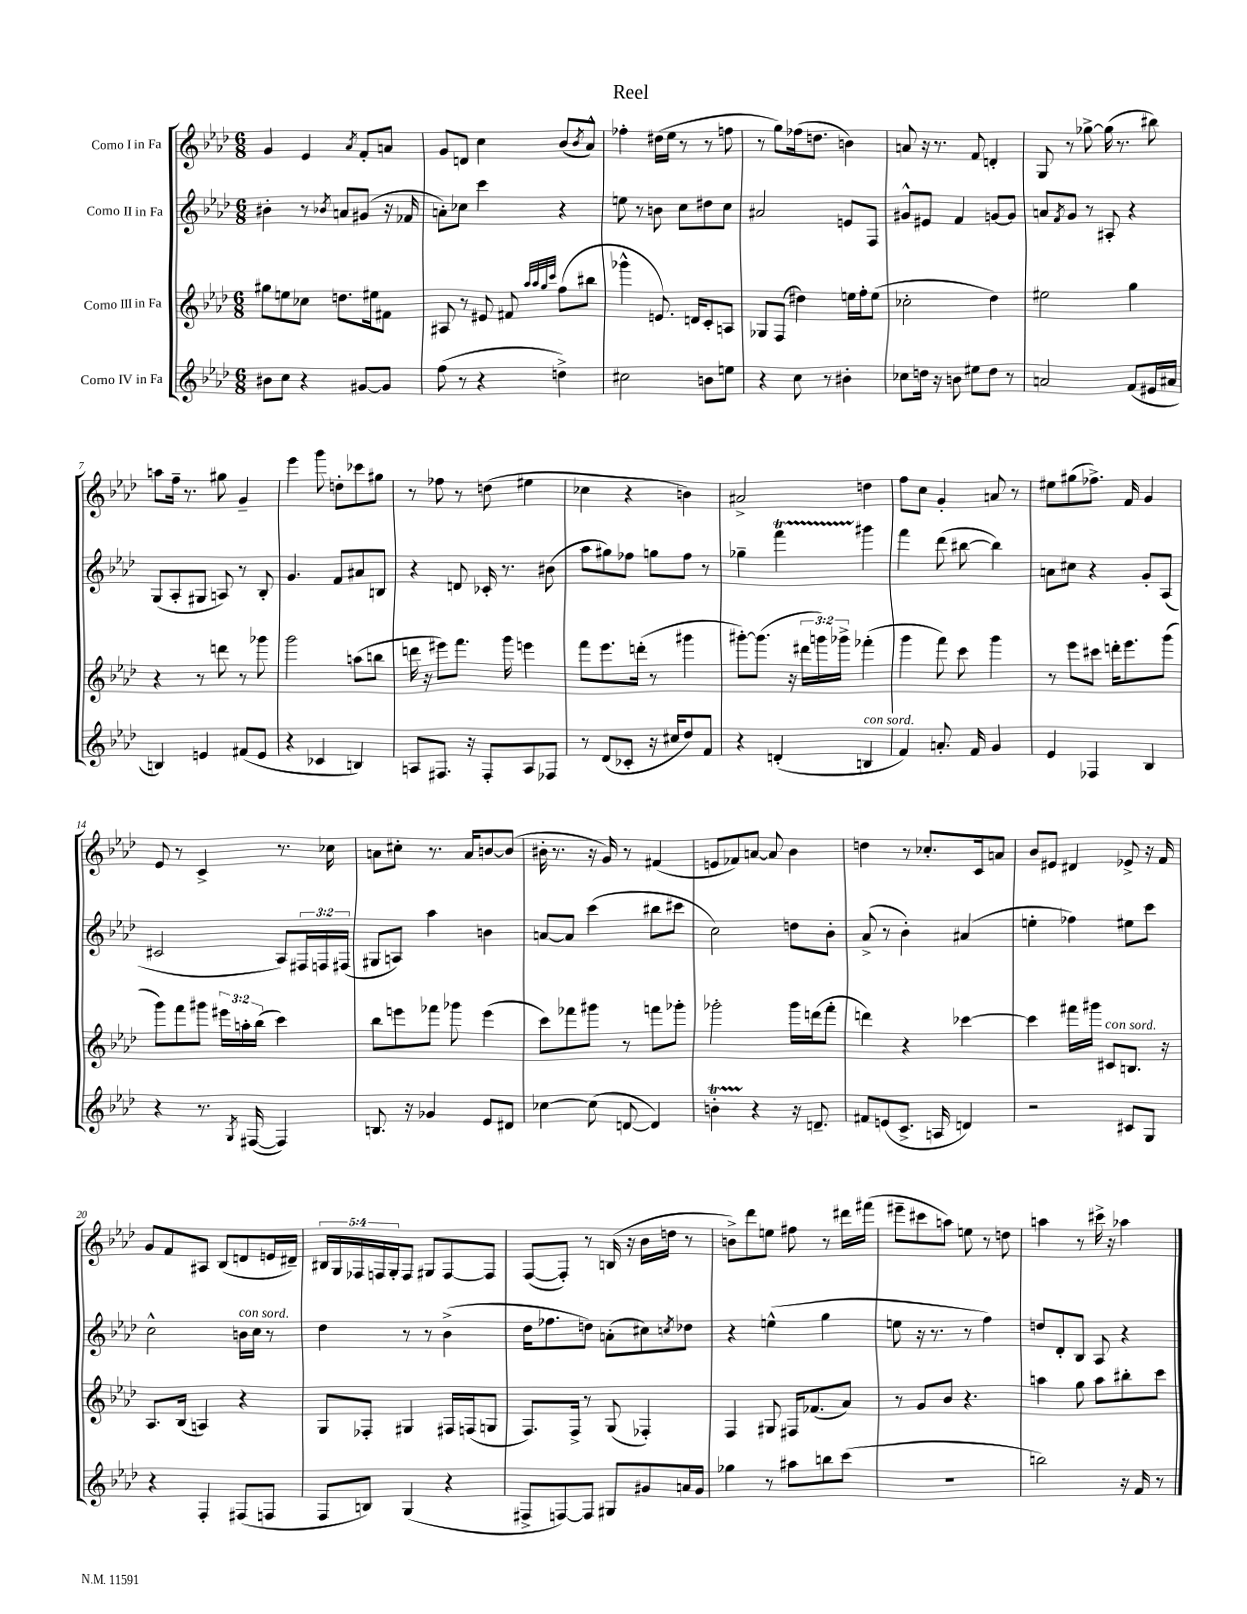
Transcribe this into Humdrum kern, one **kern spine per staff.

**kern	**kern	**kern	**kern
*staff4	*staff3	*staff2	*staff1
*clefG2	*clefG2	*clefG2	*clefG2
*k[b-e-a-d-]	*k[b-e-a-d-]	*k[b-e-a-d-]	*k[b-e-a-d-]
*M6/8	*M6/8	*M6/8	*M6/8
8b#	8gg#	4b#'	4g
8cc	8ee	.	.
4r	8cc-	8r	4e-
.	.	8qb-	.
.	8.dd	8a	.
.	.	.	8qa-
[8g#	.	(8g#	8f'
.	16ee#	.	.
8g#]	8f#	16r	8a
.	.	16f-	.
=	=	=	=
(8ff	8A#	8a')	8g
8r	8r	8cc-	8d
4r	8e#	4ccc	4cc
.	8f#	.	.
.	32qqaa-	.	.
.	32qqaa-	.	.
.	32qqgg	.	.
.	32qqccc	.	.
4dd^)	(8ff	4r	(8b-
.	.	.	8qb-
.	8bb#	.	8a-^^)
=	=	=	=
2cc#	4ggg-^^	8ee	4ff-'
.	.	8r	.
.	8.e)	8b	(16dd#
.	.	.	16ee-
.	.	8cc	8r
.	16d	.	.
8b	8c'	8dd#	8r
8ee	8A	8cc	8ff
=	=	=	=
4r	8G-	2a#	8r
.	(8F	.	8gg)
8cc	4dd#)	.	(16ff-
.	.	.	8.dd
8r	.	.	.
4b#'	16ee	8e	4b)
.	16ff'	.	.
.	(8ee	8F	.
=	=	=	=
8cc-	2cc-'	8g#^^	8a
16dd	.	8e#	16r
16r	.	.	8.r
8b	.	4f	.
8ee#	.	.	8f
8dd	4dd-)	[8g	4d'
8r	.	8g]	.
=	=	=	=
2a	2ee#	8a	8G
.	.	8qf	.
.	.	8g	8r
.	.	8r	[8gg-^
.	.	8A#'	(16gg-]
.	.	.	8.r
(8f	4gg	4r	.
16e#	.	.	8bb#)
16a#	.	.	.
=	=	=	=
4B)	4r	(8G	8aa
.	.	8A-'	16ff~
.	.	.	8.r
4e	8r	8G#	.
.	8ddd	8A)	8gg#
(8f#	8r	8r	4g~
8e	8ggg-	8B-'	.
=	=	=	=
4r	2ggg	4.g	4eee-
4c-	.	.	8ggg
.	.	8f	8dd'
4B)	(8aa	8a#	8ccc-
.	8bb	8B	8gg#
=	=	=	=
8A	16ddd	4r	8r
.	16r	.	.
8.F#	8eee#)	.	8ff-
.	8.fff	8d	8r
16r	.	.	.
8F#'	.	16c-'	(8dd
.	16ggg	8.r	.
8A	4eee	.	4ee#
8F-	.	(8b#	.
=	=	=	=
8r	8fff	8aa-	4cc-
(8d-	8.eee-	8gg#)	.
8c-'	.	8ff-	4r
.	(16ddd'	.	.
16r	8r	8gg	.
16cc#	.	.	.
8dd-)	4ggg#	8ff-	4b)
8f	.	8r	.
=	=	=	=
4r	[8ggg#')	4gg-~	2a#^
.	(8.ggg#]	.	.
(4d'	.	4fff	.
.	16r	.	.
.	24ddd#	.	.
.	24ggg)	.	.
.	24ggg-^	.	.
4B	(4fff-'	4ggg#	4dd
=	=	=	=
4f)	4ggg	4fff	8ff
.	.	.	8cc
8.a'	8fff)	(8ddd-	4g'
.	8ccc	[8bb#	.
16f	.	.	.
4g	4ggg	4bb#])	8a
.	.	.	8r
=	=	=	=
4e-	8r	8a	8ee#
.	8eee-	8cc#	(8gg#
4F-	8ccc#	4r	8.ff-^)
.	16ddd'	.	.
.	8.eee-	.	16f
4B-	.	8g'	4g
.	(8ggg	(8A-	.
=	=	=	=
4r	8ggg)	2c#	8e-
.	8fff	.	8r
8.r	8ggg#	.	4c^
.	24eee#	.	.
.	24aa'	.	.
8qG	.	.	.
([16F#	.	.	.
.	(24bb-	.	.
4F#])	4ccc)	8A-)	8.r
.	.	24F#	.
.	.	24F	.
.	.	.	16cc-
.	.	(24F#	.
=	=	=	=
8.B	8bb-	8G#	8a
.	8eee	8A)	8cc#'
16r	.	.	.
4g-	8fff-	4aa-	8.r
.	8ggg-	.	.
.	.	.	16a
8e-	(4eee	4b	[8b
8d#	.	.	(8b]
=	=	=	=
[4cc-	8ccc)	[8a	16b#'
.	.	.	8.r
.	8fff-	8a]	.
(8cc-]	8ggg#	(4ccc	16r
.	.	.	16g)
[8d	8r	.	8r
4d])	8fff	8bb#	(4f#
.	8ggg-'	8ccc#	.
=	=	=	=
4b'	2ggg-'	2cc)	8e
.	.	.	8f-)
4r	.	.	[8a
.	.	.	8a]
16r	16ggg-	8dd	4b-
8.d~	(16ddd	.	.
.	8fff'	8b-'	.
=	=	=	=
8f#	4ddd)	(8a-^	4dd
(8e	.	8r	.
8.c^	4r	4b-')	8r
.	.	.	8.cc-'
16A	.	.	.
4d)	[4ccc-	(4a#	.
.	.	.	16c
.	.	.	8a
=	=	=	=
2r	4ccc-]	4ee'	8b-
.	.	.	8e#
.	16fff#	4ff-)	4d#
.	16ggg#	.	.
.	8c#	.	.
8c#	8.B	8ee#	8e-^
8G	.	8ccc	16r
.	16r	.	16f
=	=	=	=
4r	8.A-	2cc^^	8g
.	.	.	8f
.	(16B-	.	.
4F'	4A)	.	8A#
.	.	.	(8B-
(8F#	4r	16b	8d
.	.	16cc	.
8F	.	8r	16e
.	.	.	16d#~)
=	=	=	=
8F	8G	4dd-	20B#
.	.	.	20G
.	.	.	20F-
8B)	8F-'	.	.
.	.	.	20F
.	.	.	20G'
(4G	4G#	8r	8F
.	.	8r	8G#
4r	16F#	(4b-^	[8F
.	(16F	.	.
.	8G	.	8F]
=	=	=	=
8F#^	8.F)	16dd-	([8F
.	.	8.ff-	.
[8F)	.	.	8F'])
.	16F^	.	.
8F]	8r	8dd)	8r
8G#	(8G	(8a'	(16B
.	.	.	16r
8g#	4F-')	8cc#)	16b-
.	.	.	16dd
.	.	8qcc	.
16a	.	8dd-	8r
16g#	.	.	.
=	=	=	=
4gg-	4F	4r	8b^)
.	.	.	8ddd-
8r	8G#	(4ee^^	8ee
8aa#	16F#	.	8ff#
.	(8.f-	.	.
8bb	.	4gg	8r
(8ccc	8a-)	.	16ddd#
.	.	.	(16fff#
=	=	=	=
2.r	8r	8ee	8eee#~
.	8g	16r	8ccc#
.	.	8.r	.
.	8b-	.	8aa)
.	4.r	8r	8ee
.	.	4ff)	8r
.	.	.	8dd
=	=	=	=
2bb)	4aa	8dd	4aa
.	.	8d-'	.
.	8gg	8B-	8r
.	8aa	8A-	16ccc#^
.	.	.	16r
16r	8bb#'	4r	4aa-
16f	.	.	.
8r	8ccc	.	.
==	==	==	==
*-	*-	*-	*-
